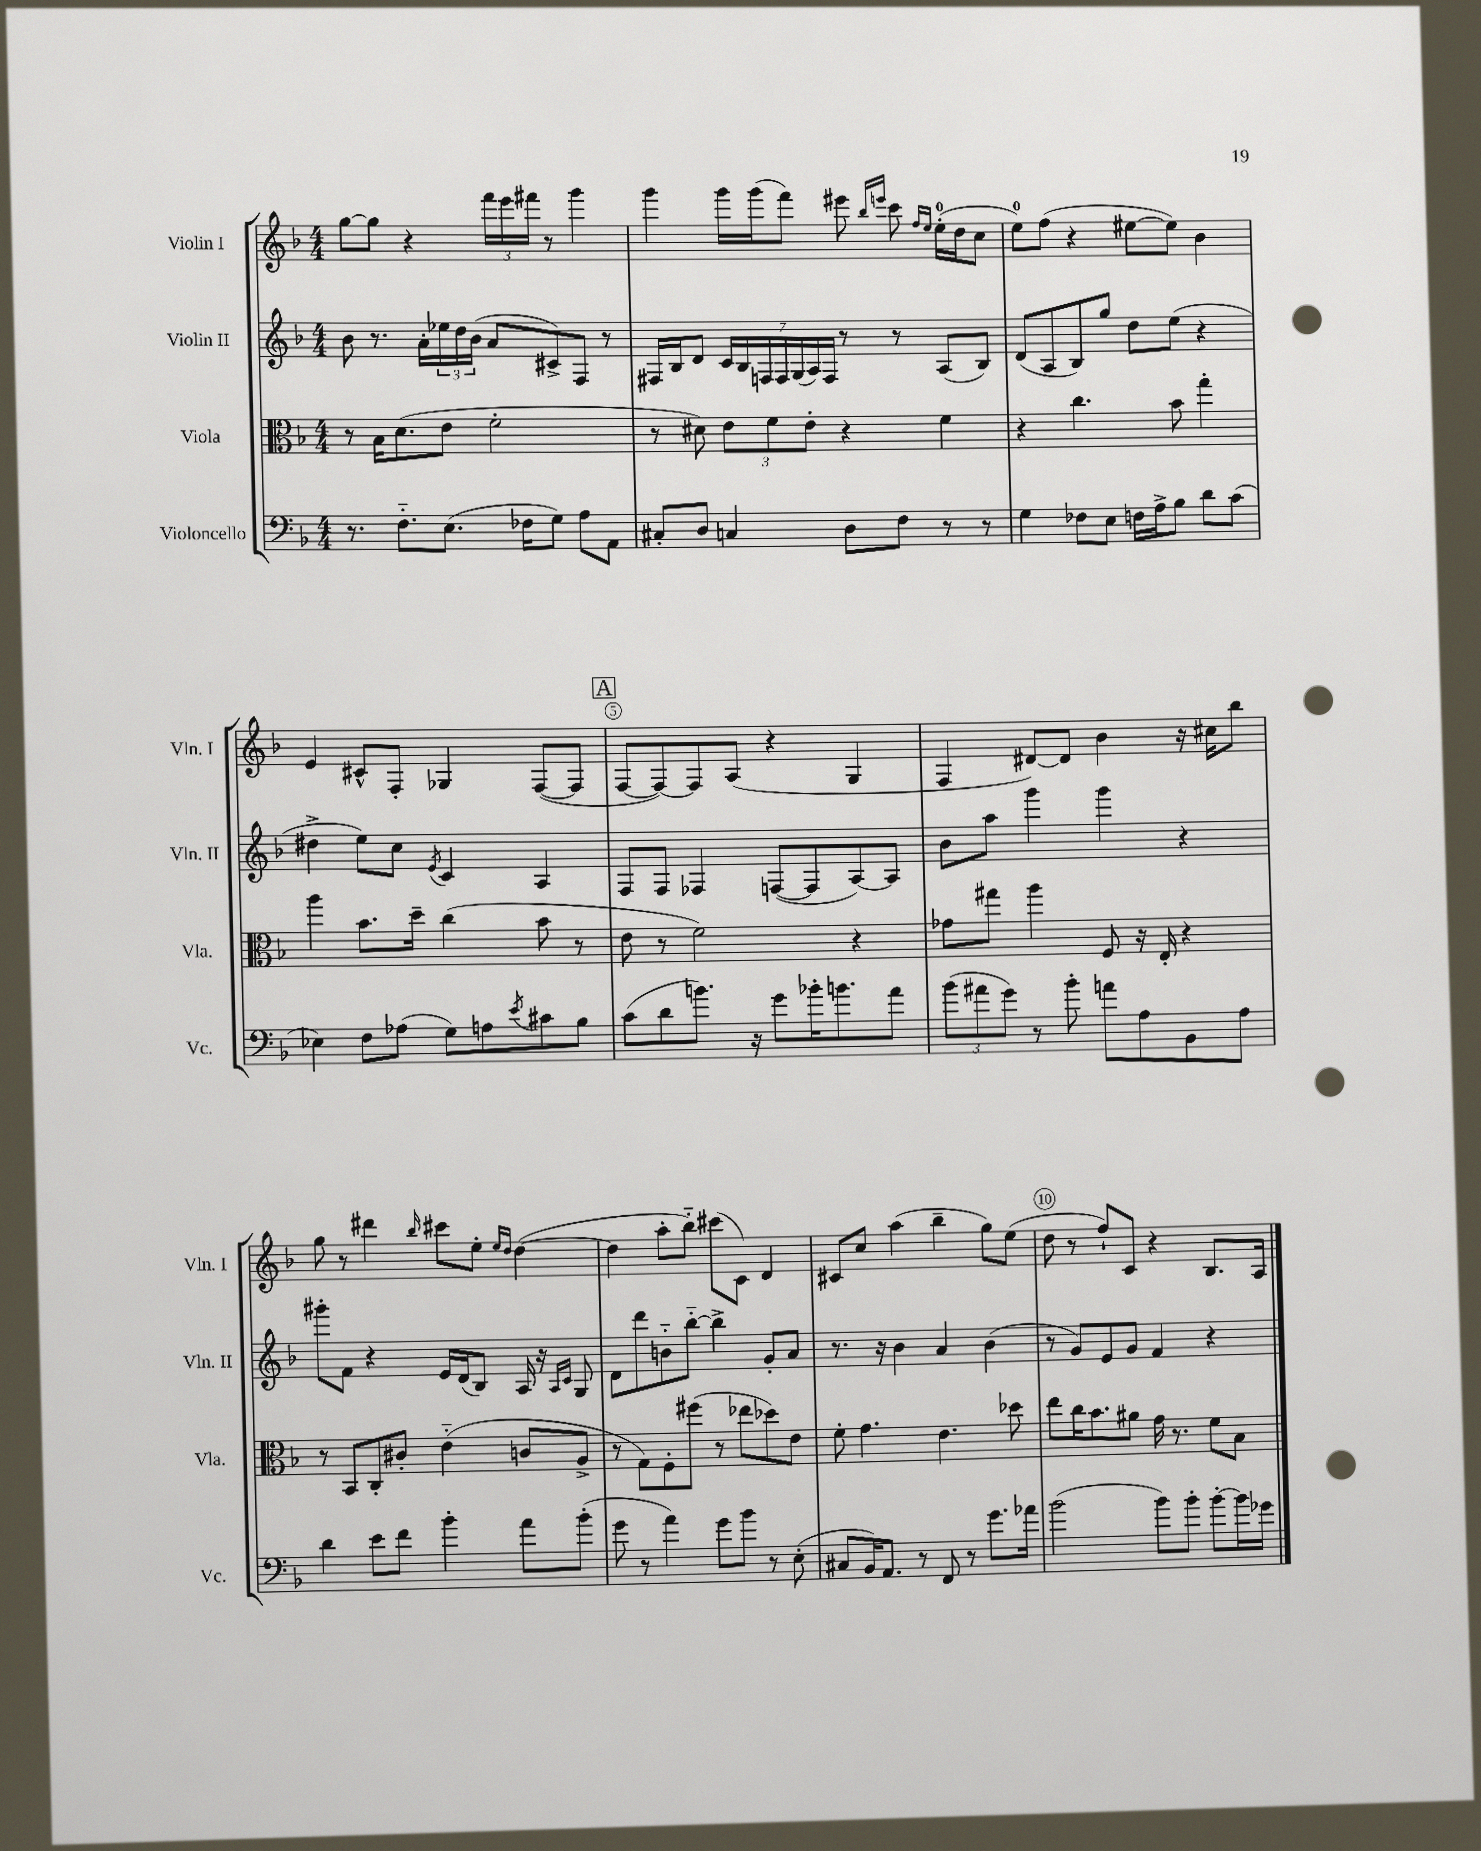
<<
\new StaffGroup <<
\new Staff = "s0" \with { instrumentName = "Violin I" shortInstrumentName = "Vln. I" } {
    \clef treble \key f \major \numericTimeSignature \time 4/4
    g''8~ g''8 r4 \tuplet 3/2 { f'''16 e'''16 fis'''16 } r8 g'''4 |
    g'''4 g'''16 g'''16( f'''8) eis'''8 \grace { bes''16 e'''16 } c'''8 \grace { f''16 e''16 } e''16-0-.( d''16 c''8 |
    e''8-0) f''8( r4 eis''8~ eis''8) bes'4 |
    e'4 cis'8-^ f8-. ges4 f8~( f8 |
    \mark \markup { \box "A" } f8~ f8~) f8 a8( r4 g4 |
    f4 dis'8~) dis'8 bes'4 r16 cis''16 bes''8 |
    g''8 r8 dis'''4 \grace { bes''16 } cis'''8 e''8-. \grace { e''16 d''16 } d''4~( |
    d''4 a''8-. bes''8-_) cis'''8( c'8) d'4 |
    cis'8 c''8 a''4( bes''4-- g''8) e''8( |
    d''8 r8 f''8-!) c'8 r4 bes8. a16 \bar "|." |
}
\new Staff = "s1" \with { instrumentName = "Violin II" shortInstrumentName = "Vln. II" } {
    \clef treble \key f \major \numericTimeSignature \time 4/4
    bes'8 r8. a'16-. \tuplet 3/2 { ees''16 d''16 bes'16( } a'8 cis'8->) f8 r8 |
    fis16 bes16 d'8 \tuplet 7/4 { c'16 bes16 f16 f16 g16( a16) f16 } r8 r8 a8( bes8) |
    d'8( a8 bes8) g''8 d''8 e''8( r4 |
    dis''4-> e''8) c''8 \acciaccatura { e'8 } c'4 a4 |
    \mark \markup { \box "A" } f8 f8 fes4 f8~( f8 a8~) a8 |
    bes'8 a''8 g'''4 g'''4 r4 |
    gis'''8-. f'8 r4 e'16 d'16( bes8) a16 r16 \grace { a16 c'16 } g8 |
    d'8 d'''8 b'8-_ bes''8~-_ bes''4-> g'8-. a'8 |
    r8. r16 bes'4 a'4 bes'4( |
    r8 g'8) e'8 g'8 f'4 r4 \bar "|." |
}
\new Staff = "s2" \with { instrumentName = "Viola" shortInstrumentName = "Vla." } {
    \clef alto \key f \major \numericTimeSignature \time 4/4
    r8 bes16 d'8.( e'8 f'2-. |
    r8 dis'8) \tuplet 3/2 { e'8 f'8 e'8-. } r4 f'4 |
    r4 c''4. bes'8 g''4-. |
    a''4 bes'8. d''16-- c''4( bes'8 r8 |
    \mark \markup { \box "A" } e'8 r8 f'2) r4 |
    ges'8 gis''8 a''4 f8 r16 e16-. r4 |
    r8 bes,8 c8-. cis'8-. e'4-_( c'8 a8-> |
    r8 g8) f8-. fis''8( r8 ees''8 des''8) e'8 |
    f'8-. g'4. e'4. des''8 |
    e''8 c''16 bes'8. ais'8 g'16 r8. f'8 bes8 \bar "|." |
}
\new Staff = "s3" \with { instrumentName = "Violoncello" shortInstrumentName = "Vc." } {
    \clef bass \key f \major \numericTimeSignature \time 4/4
    r8. f8.-_ e8.( fes16 g8) a8 a,8 |
    cis8-. d8 c4 d8 f8 r8 r8 |
    g4 fes8 e8 f16 a16-> bes8 d'8 c'8( |
    ees4) f8 aes8( g8) a8 \acciaccatura { e'8 } cis'8 bes8 |
    \mark \markup { \box "A" } c'8( d'8 b'8.) r16 g'8 bes'16-. b'8. a'8 |
    \tuplet 3/2 { bes'8( ais'8 g'8) } r8 bes'8-. a'8 a8 bes,8 a8 |
    d'4 e'8 f'8 bes'4-. a'8 bes'8-.( |
    g'8 r8 a'4) g'8 bes'8 r8 e8-.( |
    cis8 bes,16) a,8. r8 f,8 r8 g'8. aes'16 |
    bes'2( bes'8) bes'8-. bes'8~-. bes'16 ges'16 \bar "|." |
}
>>
>>
\layout { \context { \Score \override BarNumber.break-visibility = ##(#f #t #t) barNumberVisibility = #(every-nth-bar-number-visible 5) \override BarNumber.stencil = #(make-stencil-circler 0.1 0.3 ly:text-interface::print) } }
